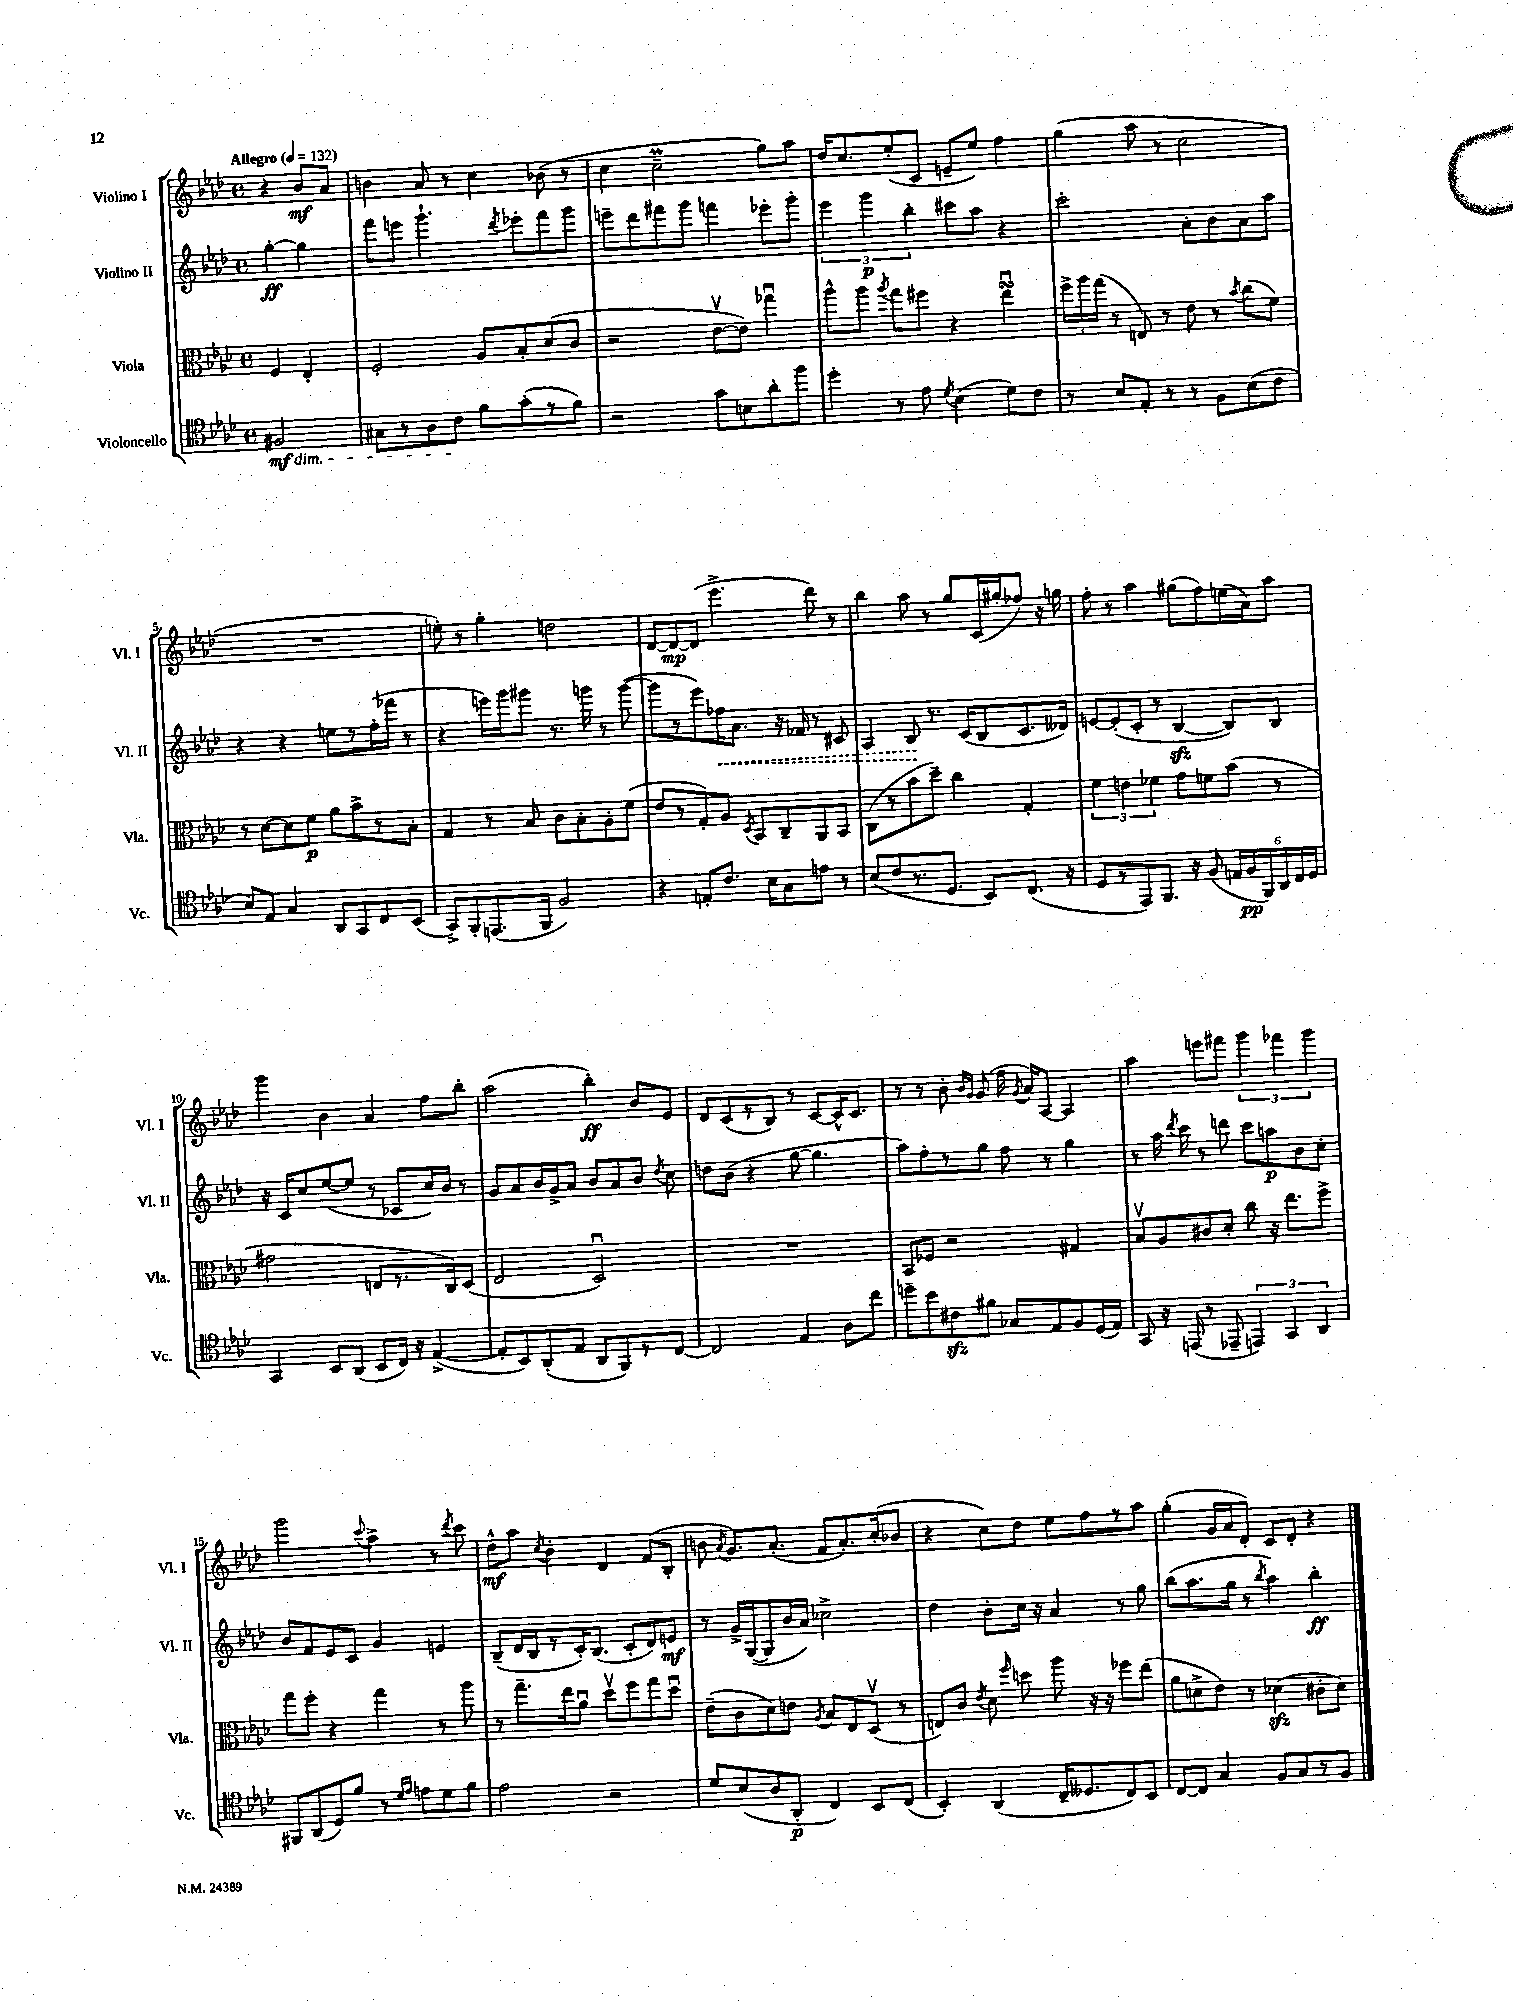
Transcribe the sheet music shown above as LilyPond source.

<<
\new StaffGroup <<
\new Staff = "s0" \with { instrumentName = "Violino I" shortInstrumentName = "Vl. I" } {
    \clef treble \key aes \major \defaultTimeSignature \time 4/4 \partial 2 \tempo "Allegro" 4 = 132
    \autoBeamOff r4 bes'8[\mf aes'8] |
    b'4 aes'8 r8 c''4 bes'8( r8 |
    c''4 c''2--\prall g''8[) aes''8] |
    des''16[ c''8. ees''8-.( c'8] e'8[-- ees''8]) f''4 |
    g''4( aes''8 r8 c''2 |
    R1 |
    e''8-.) r8 g''4-. d''2 |
    des'8[~ des'8~\mp des'8]( ees'''4.-> des'''8) r8 |
    bes''4 aes''8 r8 g''8[ c'16( gis''16-. fes''8]) r16 g''16 |
    f''8-. r8 aes''4 gis''8[( f''8) e''16( aes'16) aes''8] |
    g'''4 bes'4 aes'4 f''8[ bes''8]-. |
    aes''2( bes''4-.\ff) bes'8[ ees'8] |
    des'8[ c'8( r8 bes8]) r8 c'8[~ c'16-^ c'8.] |
    r8 r8 bes'8-. \grace { bes'16[ g'16] } g'8( f''16 \acciaccatura { g'8 } aes'16[) aes8]~ aes4 |
    aes''4 e'''8[ fis'''8] \tuplet 3/2 { g'''4 fes'''4 g'''4 } |
    g'''2 \appoggiatura { c'''8 } aes''4-> r8 \acciaccatura { des'''8 } c'''8 |
    des''8[-^\mf aes''8] \acciaccatura { c''8 } bes'4-. des'4 f'8[( bes8]-. |
    b'8 \acciaccatura { aes'8 } g'8.[) aes'8.]-.( f'8[ aes'8.-.) c''16-.( bes'8] |
    r4 c''8[) des''8] ees''8[ f''8 r8 aes''8] |
    g''4-.( g'16[ aes'16 des'8]-.) c'8[ des'8]-. r4 \bar "|." |
}
\new Staff = "s1" \with { instrumentName = "Violino II" shortInstrumentName = "Vl. II" } {
    \clef treble \key aes \major \defaultTimeSignature \time 4/4 \partial 2
    \autoBeamOff g''4~-.\ff g''4 |
    f'''8[ e'''8] g'''4.-! \acciaccatura { des'''8 } ees'''8[-. f'''8 g'''8] |
    e'''8[-- des'''8 fis'''8 g'''8] f'''4 ees'''8[-. g'''8]-. |
    \tuplet 3/2 { ees'''4 g'''4\p bes''4-. } cis'''8[ aes''8] r4 |
    c'''2-. aes'8[-. bes'8 aes'8 aes''8] |
    r4 r4 e''8[ r8 f''16-.( fes'''16] r8 |
    r4 e'''16[) g'''16 gis'''8] r8. g'''16 r8 g'''8~( |
    g'''8[ r8 ees'''8) \once \override Hairpin.style = #'dashed-line fes''16\< aes'8.] r16 fes'16 r8 cis'8 |
    aes4 bes8\! r8. c'16[( bes8 c'8. deses'16]) |
    e'8[~ e'8-.( c'8]-. r8 bes4~\sfz bes8[) bes8] |
    r16 c'16[ c''8 ees''8~( ees''8] r8 ces'8[ c''16) bes'16] r8 |
    g'8[ aes'8 bes'16 g'16-> aes'8] bes'8[ aes'8 bes'8] \acciaccatura { des''8 } c''8 |
    d''8[ bes'8]( r4 g''8~ g''4. |
    aes''8[) f''8-. r8 g''8] f''8 r8 g''4 |
    r8 aes''16 \acciaccatura { des'''8 } c'''16 r8 d'''8 c'''8[ a''8\p bes'8 c''8]-. |
    bes'8[ f'8 ees'8 c'8] g'4 e'4 |
    bes8[--( des'16 bes16 r8 c'16-.) bes8.]( c'8[-. des'8) e'8]\mf |
    r8 g'16[-> g16~( g8 bes'16 aes'16]) ces''2-> |
    des''4 bes'8[-. c''16] r16 aes'4 r8 g''8 |
    bes''8[( aes''8. g''16] r8 \acciaccatura { bes''8 } aes''4) bes''4-.\ff \bar "|." |
}
\new Staff = "s2" \with { instrumentName = "Viola" shortInstrumentName = "Vla." } {
    \clef alto \key aes \major \defaultTimeSignature \time 4/4 \partial 2
    \autoBeamOff f4 ees4-. |
    f2-. aes8[ bes8-. des'8( c'8] |
    r2 ees'8[~\upbow ees'8]) ges''4\downbow |
    aes''8[-^ aes''8] \acciaccatura { aes''8 } g''8[ fis''8] r4 ees''4\downbow\turn |
    \tuplet 3/2 { f''16[-> aes''16 g''16]( } r8 e8) r8 ees'8 r8 \acciaccatura { bes'8 } c''8[( f'8]) |
    r8 des'8[~ des'8 f'8]\p aes'8[ bes'8-> r8 bes8]-. |
    g4 r8 bes8 c'8[ bes8-. aes8-. f'8]( |
    ees'8[ r8 g8-.) aes8] \acciaccatura { des8 } bes,8[ c8-- aes,8 bes,8] |
    c8[( r8 bes'8 des''8]--) c''4 g4-. |
    \tuplet 3/2 { f'4 e'4 fes'4 } g'8[ f'8 bes'8]( r8 |
    gis'2 e8[ r8. c16) des8]( |
    ees2 des2\downbow) |
    R1 |
    bes,8[ fes8] r2 gis4 |
    bes8[\upbow aes8 cis'8 des'8]-. c''8 r16 ees''8.[ f''8]-> |
    g''8[ f''8]-. r4 g''4 r8 aes''8 |
    r8 g''8.[-- ees''16 aes'8]\downbow des''8[\upbow f''8 g''8 des''8]\downbow |
    ees'8[--( c'8 des'8) e'8] \acciaccatura { aes8 } bes8[ ees8 des8]\upbow( r8 |
    e8[) c'8] \acciaccatura { ees'8 } des'8 \grace { f''16 } d''8 aes''8 r16 r16 fes''8[ ees''8]( |
    aes'8[ d'8-> ees'8]) r8 des'4\sfz( cis'8[-. des'8]) \bar "|." |
}
\new Staff = "s3" \with { instrumentName = "Violoncello" shortInstrumentName = "Vc." } {
    \clef tenor \key aes \major \defaultTimeSignature \time 4/4 \partial 2
    \autoBeamOff fis2\mf\dim |
    gis8[ r8 aes8 c'8]\! f'8[ g'8-.( r8 f'8]) |
    r2 g'8[ b8 aes'8-. f''8] |
    des''4-. r8 ees'8 \acciaccatura { des'8 } bes4( des'8[) c'8] |
    r8 bes8[ ees8]-. r8 r8 f8[ bes8( c'8] |
    bes8[) ees8] g4 aes,8[ g,8 c8 bes,8]( |
    g,8[->) f,8-. e,8.( f,16] f2) |
    r4 e8[-. c'8.] bes16[ g8 e'8] r8 |
    bes8[( c'8 r8. des8.] bes,8[) c8.]( r16 |
    des8[ r8 ees,8) f,8.] r16 f8( \tuplet 6/4 { e16[ f16\pp f,16) aes,16 c16 des16] } |
    g,4 bes,8[ aes,8]( bes,8[ c16]) r16 ees4~->( |
    ees8[-. bes,8) aes,8-.( ees8] aes,8[ f,8) r8 c8]~ |
    c2 ees4 aes8[ c''8] |
    d''8[-- bes'8 cis'8\sfz fis'8] ges8[ ees8 f8 des16( ees16]) |
    g,8 r16 e,16( r8 ees,8-- \tuplet 3/2 { e,4) g,4 aes,4 } |
    fis,8[ aes,8( des8) f'8] r8 \grace { des'16[ ees'16] } e'8[ des'8 f'8] |
    ees'2 r2 |
    des'8[ bes8( aes8 aes,8]-.\p c4) bes,8[ c8]( |
    bes,4-.) aes,4( c16[-- deses8. c8) bes,8] |
    c8[~ c8] g4 f8[ g8 r8 f8] \bar "|." |
}
>>
>>
